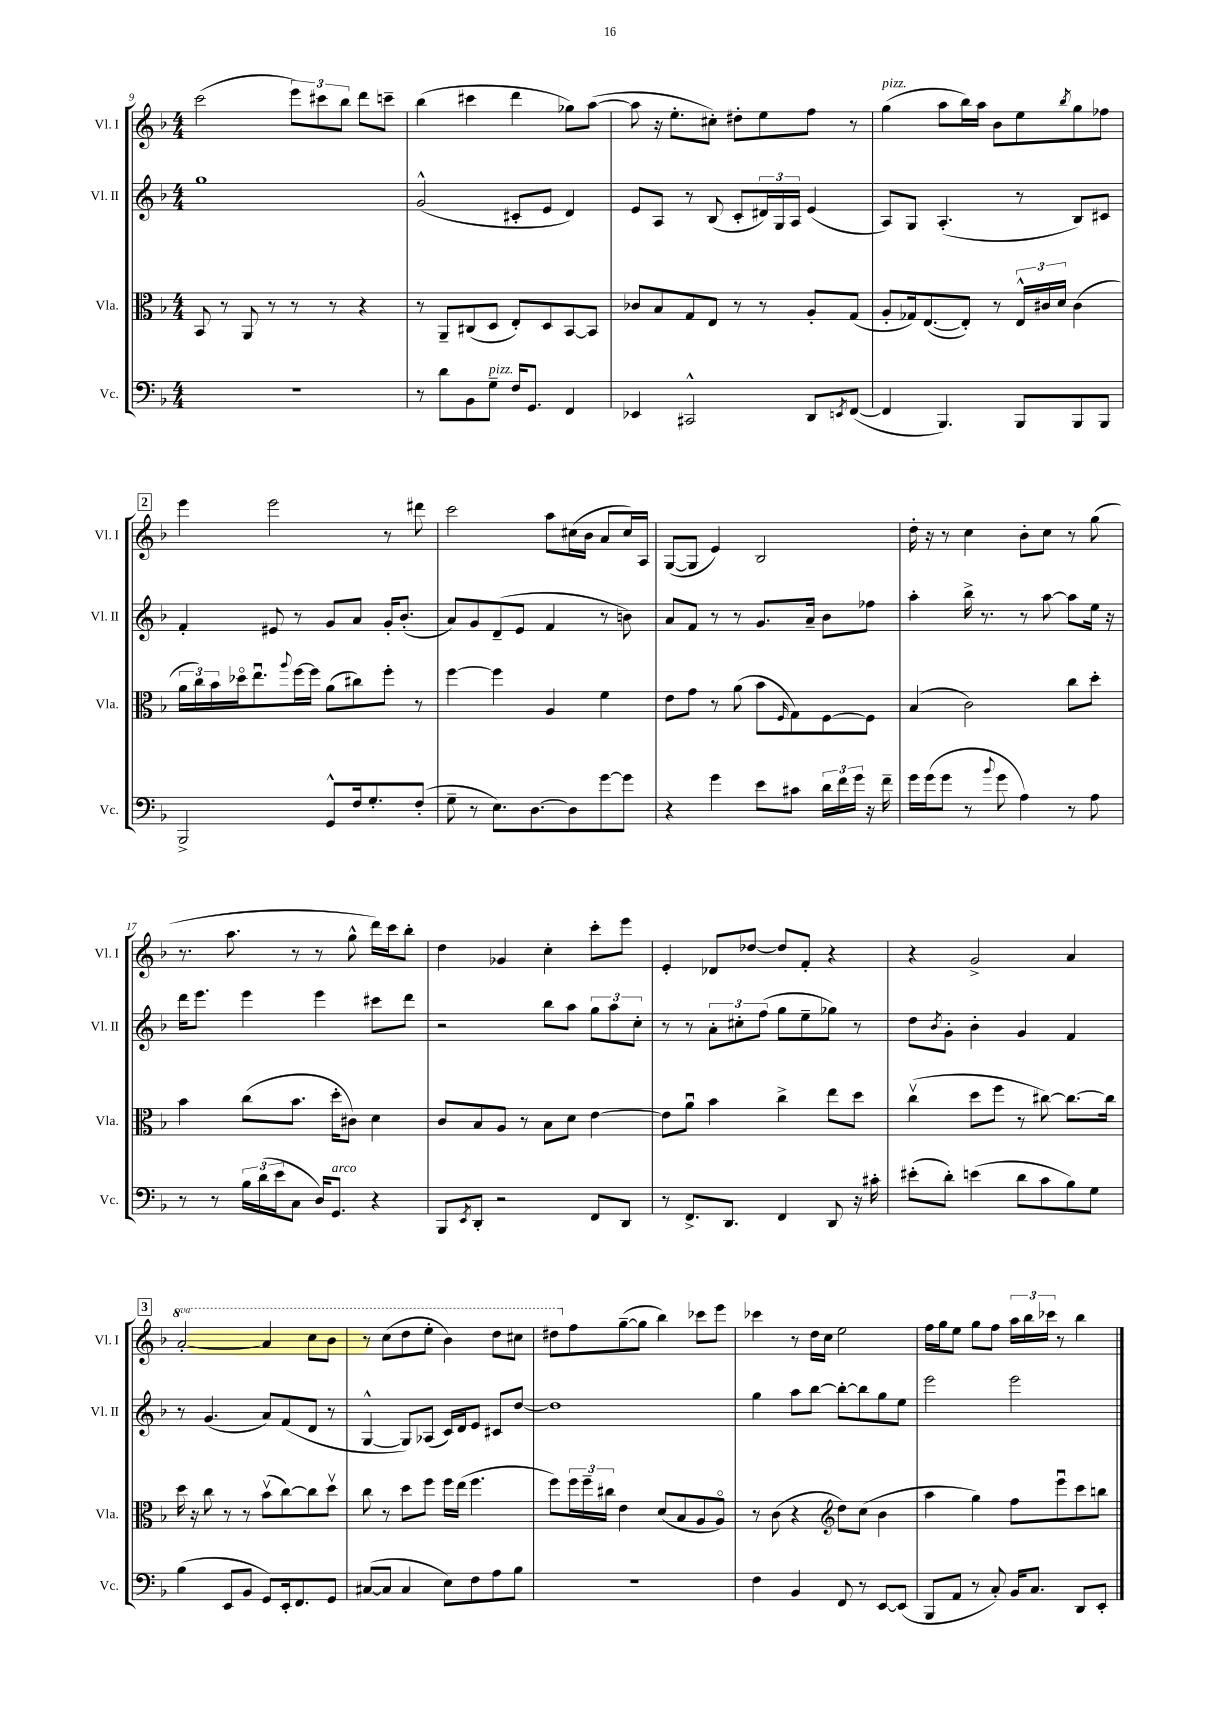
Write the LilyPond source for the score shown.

<<
\new StaffGroup <<
\new Staff = "s0" \with { instrumentName = "Vl. I" shortInstrumentName = "Vl. I" } {
    \clef treble \key f \major \numericTimeSignature \time 4/4 \set Staff.ottavationMarkups = #ottavation-simple-ordinals
    c'''2( \tuplet 3/2 { e'''8) cis'''8 bes''8 } d'''8 c'''8-- |
    bes''4( cis'''4 d'''4 ges''8) a''8~( |
    a''8 r16 e''8.-. cis''8-.) dis''8-. e''8 f''8 r8 |
    g''4^\markup { \italic "pizz." }( a''8 bes''16) a''16 bes'8 e''8 \acciaccatura { bes''8 } g''8 fes''8 |
    \mark \markup { \box "2" } e'''4 e'''2 r8 dis'''8 |
    c'''2 a''8 cis''16( bes'16 a'8 cis''16) a16 |
    g8~( g8 e'4) bes2 |
    d''16-. r16 r8 c''4 bes'8-. c''8 r8 g''8( |
    r8. a''8. r8 r8 g''8-^ d'''16) c'''16 bes''8-. |
    d''4 ges'4 c''4-. c'''8-. e'''8 |
    e'4-. des'8 des''8~ des''8 f'8-. r4 |
    r4 g'2-> a'4 |
    \mark \markup { \box "3" } \ottava #1 a''2~-. a''4 c'''8 bes''8 |
    r8 c'''8( d'''8 e'''8-. bes''4) d'''8 cis'''8 |
    dis'''8 \ottava #0 f''8 g''8~--( g''8 bes''4) ces'''8 e'''8 |
    ces'''4 r8 d''16 c''16 e''2 |
    f''16 g''16 e''8 g''8 f''8 \tuplet 3/2 { a''16 bes''16 ces'''16 } r8 bes''4 \bar "|." |
}
\new Staff = "s1" \with { instrumentName = "Vl. II" shortInstrumentName = "Vl. II" } {
    \clef treble \key f \major \numericTimeSignature \time 4/4
    g''1 |
    g'2-^( cis'8-. e'8 d'4) |
    e'8 a8 r8 bes8( c'8-. \tuplet 3/2 { dis'16) g16 a16 } e'4( |
    a8) g8 a4.-.( r8 bes8) cis'8 |
    \mark \markup { \box "2" } f'4-. eis'8 r8 g'8 a'8 g'16-. bes'8.-.( |
    a'8) g'8 d'8--( e'8 f'4 r8 b'8) |
    a'8 f'8 r8 r8 g'8. a'16-- bes'8 fes''8 |
    a''4-. bes''16-> r8. r8 a''8~ a''8 e''16 r16 |
    d'''16 e'''8. e'''4 e'''4 cis'''8 d'''8 |
    r2 bes''8 a''8 \tuplet 3/2 { g''8 a''8 c''8-. } |
    r8 r8 \tuplet 3/2 { a'8-. cis''8-. f''8( } g''8 e''8-- ges''8) r8 |
    d''8 \acciaccatura { bes'8 } g'8-. bes'4-. g'4 f'4 |
    \mark \markup { \box "3" } r8 g'4.( a'8) f'8( d'8 r8 |
    g4~-^ g8) aes8( c'16) d'16 e'8 cis'8 d''8~ |
    d''1 |
    g''4 a''8 bes''8~ bes''8~-. bes''8 g''8 e''8 |
    e'''2 e'''2 \bar "|." |
}
\new Staff = "s2" \with { instrumentName = "Vla." shortInstrumentName = "Vla." } {
    \clef alto \key f \major \numericTimeSignature \time 4/4
    bes,8 r8 a,8 r8 r8 r8 r4 |
    r8 a,8-- cis8( d8 e8-.) d8 bes,8~ bes,8 |
    ces'8 bes8 g8 e8 r8 r8 a8-. g8( |
    a8-. ges16) e8.~( e8-.) r8 \tuplet 3/2 { e16-^ cis'16 d'16 } cis'4( |
    \mark \markup { \box "2" } \tuplet 3/2 { a'16 c''16) bes'16 } des''16\flageolet e''8.\downbow \appoggiatura { a''8 } f''16~ f''16 a'8( cis''8) f''8-. r8 |
    f''4~ f''4 a4 f'4 |
    e'8 g'8 r8 a'8( bes'8 \grace { f16 } g8) f8~ f8 |
    bes4( c'2) c''8 d''8-. |
    bes'4 c''8( bes'8. d''16-. cis'8) d'4 |
    c'8 bes8 a8 r8 bes8 d'8 e'4~ |
    e'8 a'8\downbow bes'4 c''4-> e''8 d''8 |
    c''4\upbow( d''8 f''8 r8 cis''8~) cis''8.~ cis''16 |
    \mark \markup { \box "3" } d''16 r16 c''8 r8 r8 bes'8\upbow( c''8~) c''8 d''8\upbow |
    c''8 r8 d''8 f''8 f''16 e''16( f''4. |
    f''8) \tuplet 3/2 { f''16 f''16-- cis''16 } e'4 d'8( bes8 a8 a8\flageolet) |
    r8 c'8( r4 \clef treble d''8) c''8( bes'4 |
    a''4 g''4) f''8 e'''8\downbow c'''8 b''8 \bar "|." |
}
\new Staff = "s3" \with { instrumentName = "Vc." shortInstrumentName = "Vc." } {
    \clef bass \key f \major \numericTimeSignature \time 4/4
    R1 |
    r8 d'8 bes,8 g8--^\markup { \italic "pizz." } f16 g,8. f,4 |
    ees,4 cis,2-^ d,8 \acciaccatura { e,8 } f,8~( |
    f,4 bes,,4.) bes,,8 bes,,8 bes,,8 |
    \mark \markup { \box "2" } bes,,2-> g,8-^ f16 g8.-. f8-.( |
    g8-- r8 e8.) d8.~ d8 g'8~ g'8 |
    r4 g'4 e'8 cis'8 \tuplet 3/2 { d'16 f'16 g'16 } r16 f'16-- |
    g'16 g'16( g'8 r8 \appoggiatura { bes'8 } g'8 a4) r8 a8 |
    r8 r8 \tuplet 3/2 { bes16 d'16( e'16 } c8 d16) g,8.^\markup { \italic "arco" } r4 |
    bes,,8 \acciaccatura { e,8 } d,8-. r2 f,8 d,8 |
    r8 f,8.-> d,8. f,4 d,8 r16 cis'16-. |
    eis'8-.( d'8-.) e'4( d'8 c'8 bes8) g8 |
    \mark \markup { \box "3" } bes4( e,8 bes,8 g,8) e,16-. f,8. g,8 |
    cis8~( cis8 cis4 e8) f8 a8 bes8 |
    R1 |
    f4 bes,4 f,8 r8 e,8~ e,8( |
    bes,,8 a,8 r8 c8-.) bes,16 c8. d,8 e,8-. \bar "|." |
}
>>
>>
\layout { \context { \Score currentBarNumber = #9 } }
